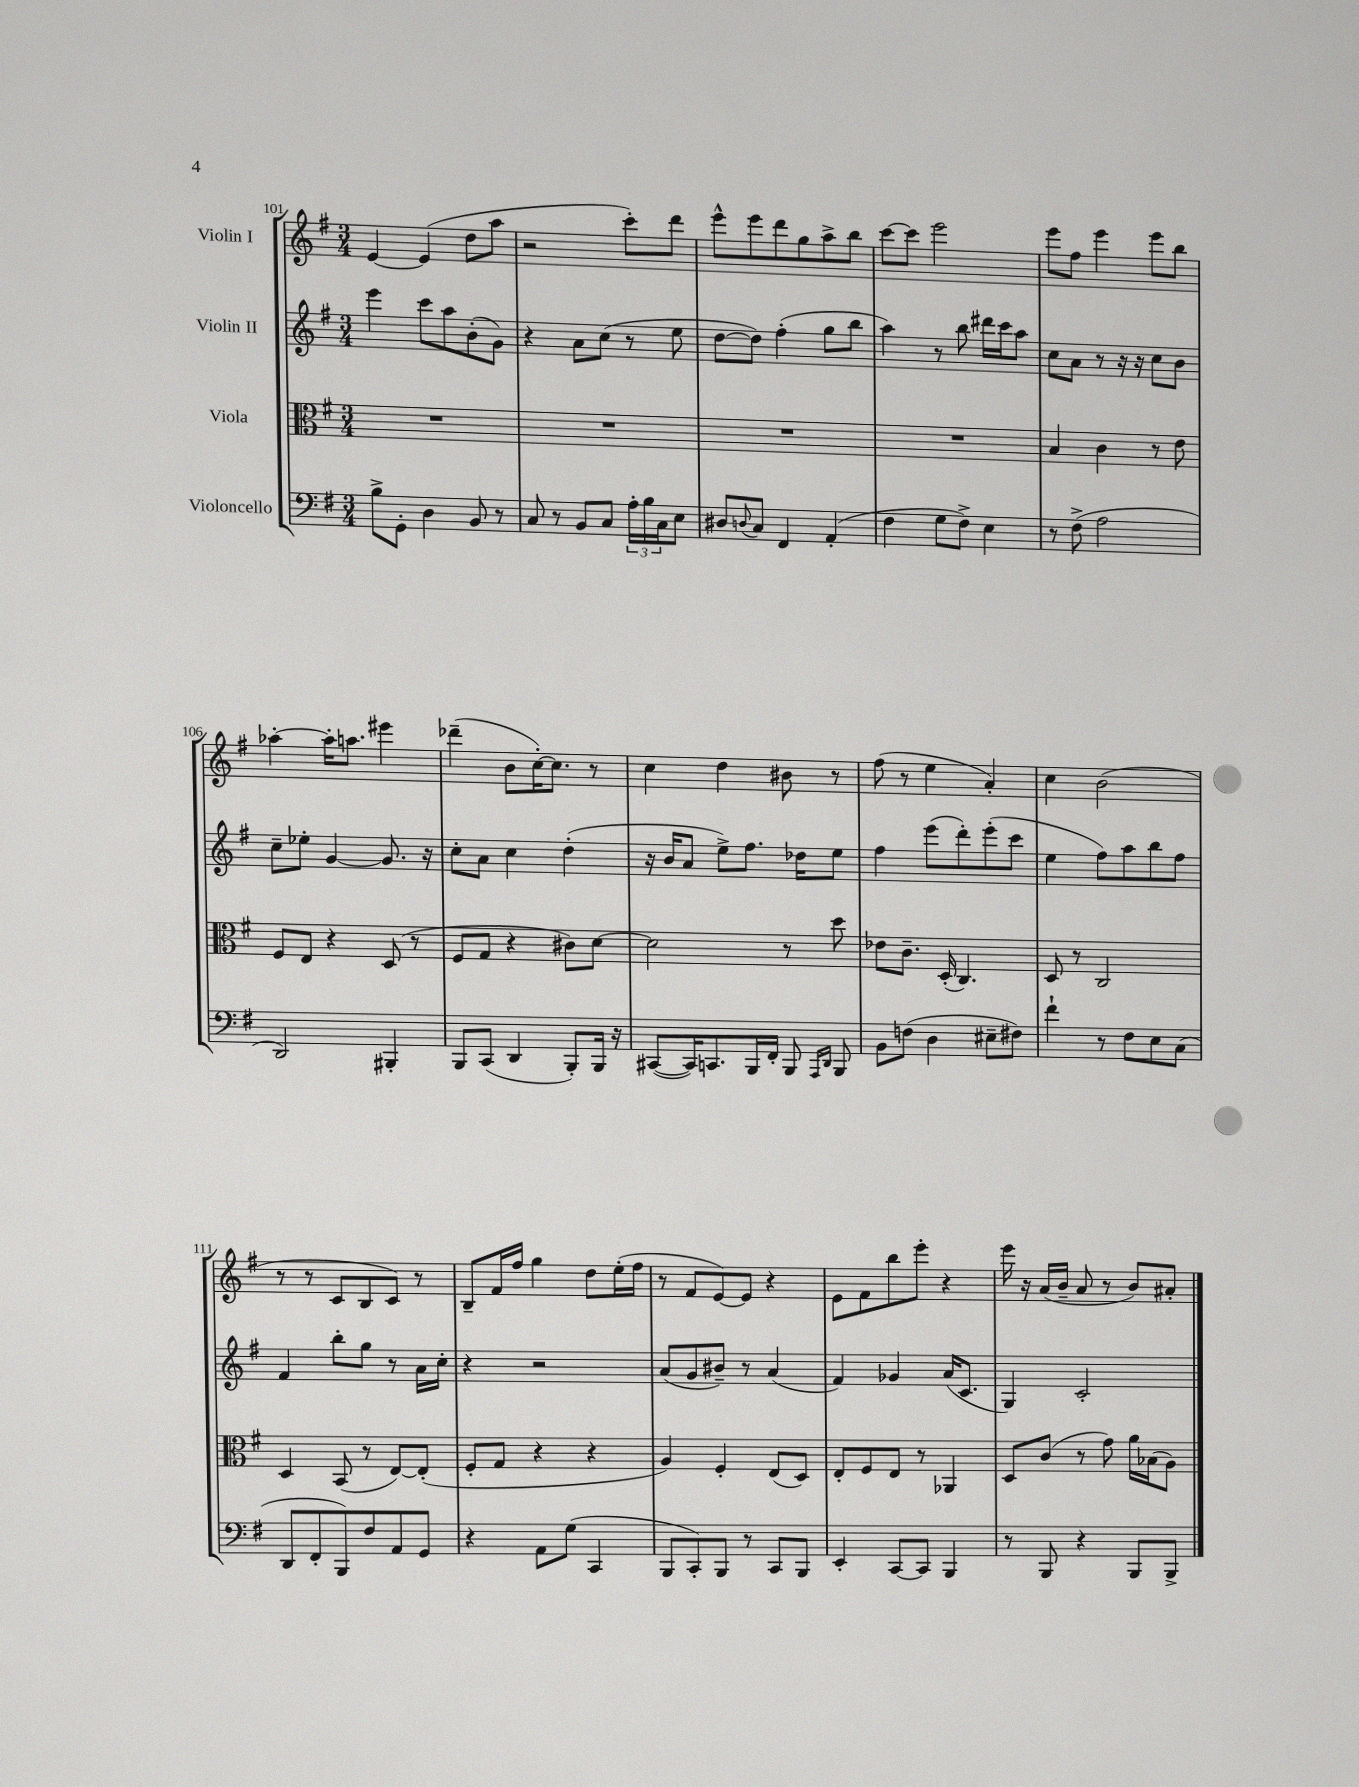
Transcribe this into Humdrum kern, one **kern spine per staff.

**kern	**kern	**kern	**kern
*staff4	*staff3	*staff2	*staff1
*clefF4	*clefC3	*clefG2	*clefG2
*k[f#]	*k[f#]	*k[f#]	*k[f#]
*M3/4	*M3/4	*M3/4	*M3/4
8B^\L	2.r	4eee\	[4e/
8GG'\J	.	.	.
4D\	.	8ccc\L	(4e/]
.	.	8aa\	.
8BB/	.	(8b'\	8dd\L
8r	.	8g\J)	8aa\J
=	=	=	=
8C/	2.r	4r	2r
8r	.	.	.
8BB/L	.	8a\L	.
8C/J	.	(8cc\J	.
24A'\LL	.	8r	8ccc'\L)
24B\	.	.	.
24C\J	.	.	.
8E\J	.	8ee\	8ddd\J
=	=	=	=
8D#/L	2.r	[8dd\L	8eee^^\L
8qqD/	.	.	.
8C/J	.	8dd\]J)	8eee\
4FF#/	.	(4ff#'\	8ddd\
.	.	.	8gg\
(4AA'/	.	8gg\L	8aa^\
.	.	8bb\J	8bb\J
=	=	=	=
4F#\	2.r	4aa\)	[8ccc\L
.	.	.	8ccc\]J
8G\L	.	8r	2eee\
8F#^\J)	.	8bb\	.
4E\	.	16ddd#\LL	.
.	.	16ccc\J	.
.	.	8aa\J	.
=	=	=	=
8r	4B/	8cc\L	8eee\L
(8F#^\	.	8a\J	8ff#\J
2A\	4c\	8r	4eee\
.	.	16r	.
.	.	16r	.
.	8r	8cc\L	8eee\L
.	8e\	8b\J	8bb\J
=	=	=	=
2DD/)	8F#/L	8cc~\L	[4aa-'\
.	8E/J	8ee-'\J	.
.	4r	[4g/	16aa-'\]LK
.	.	.	8.aa\J
4BBB#'/	(8D/	8.g/]	4eee#\
.	8r	.	.
.	.	16r	.
=	=	=	=
8BBB/L	8F#/L	8cc'\L	(4ddd-~\
(8CC/J	8G/J	8a\J	.
4DD/	4r	4cc\	8b\L
.	.	.	[16cc'\K)
.	.	.	8.cc\]J
8BBB'/L)	8c#\L)	(4dd'\	.
16BBB/Jk	[8d\J	.	8r
16r	.	.	.
=	=	=	=
([8CC#/L	2d\]	16r	4cc\
.	.	16b/LK	.
16CC#/]K)	.	8a/J	.
8.CC/	.	.	.
.	.	8ee^\L)	4dd\
16BBB/L	.	8.ff#\J	.
16FF#'/JJ	.	.	.
8BBB/	8r	.	8b#\
.	.	16dd-\LK	.
16qqAAA/LL	.	.	.
16qqDD/JJ	.	.	.
8BBB/	8dd\	8ee\J	8r
=	=	=	=
8BB\L	8e-\L	4ff#\	(8ff#\
(8F\J	8.c~\J	.	8r
4D\	.	(8eee\L	4ee\
.	(16D'/	.	.
.	4.C/)	8ddd'\)	.
8E#~\L	.	(8eee'\	4a'/)
8F#\J)	.	8ccc\J	.
=	=	=	=
4f#`\	8D/	4ee\	4cc\
.	8r	.	.
8r	2C/	8ff#\L)	(2b\
8F#\L	.	8aa\	.
8E\	.	8bb\	.
(8C\J	.	8ff#\J	.
=	=	=	=
8DD/L	4D/	4f#/	8r
8FF#'/	.	.	8r
8BBB/)	(8BB/	8bb'\L	8c/L
8F#/	8r	8gg\J	8B/
8AA/	[8E/L)	8r	8c/J)
8GG/J	(8E'/]J	16a\LL	8r
.	.	16cc'\JJ	.
=	=	=	=
4r	8F#'/L	4r	8B~/L
.	8G/J	.	16f#/L
.	.	.	16ff#/JJ
8AA\L	4r	2r	4gg\
(8G\J	.	.	.
4CC/	4r	.	8dd\L
.	.	.	(16ee'\L
.	.	.	16ff#\JJ
=	=	=	=
8BBB/L	4A/)	(8a/L	8r
8CC'/)	.	8g/	8f#/L
8BBB/J	4F#'/	8b#~/J)	[8e/)
8r	.	8r	8e/]J
8CC/L	(8E/L	(4a/	4r
8BBB/J	8D/J)	.	.
=	=	=	=
4EE'/	8E'/L	4f#/)	8e\L
.	8F#/	.	8f#\
[8CC/L	8E/J	4g-/	8bb\
8CC/]J	8r	.	8eee'\J
4BBB/	4AA-/	(16a/LK	4r
.	.	8.c/J	.
=	=	=	=
8r	8D/L	4G/)	16eee\
.	.	.	16r
8BBB/	(8c/J	.	(16a/LL
.	.	.	16b~/JJ
4r	8r	2c'/	8a/
.	8g\)	.	8r
8BBB/L	16a\LL	.	8b/L)
.	(16B-\J	.	.
8BBB^/J	8A\J)	.	8a#'/J
==	==	==	==
*-	*-	*-	*-
